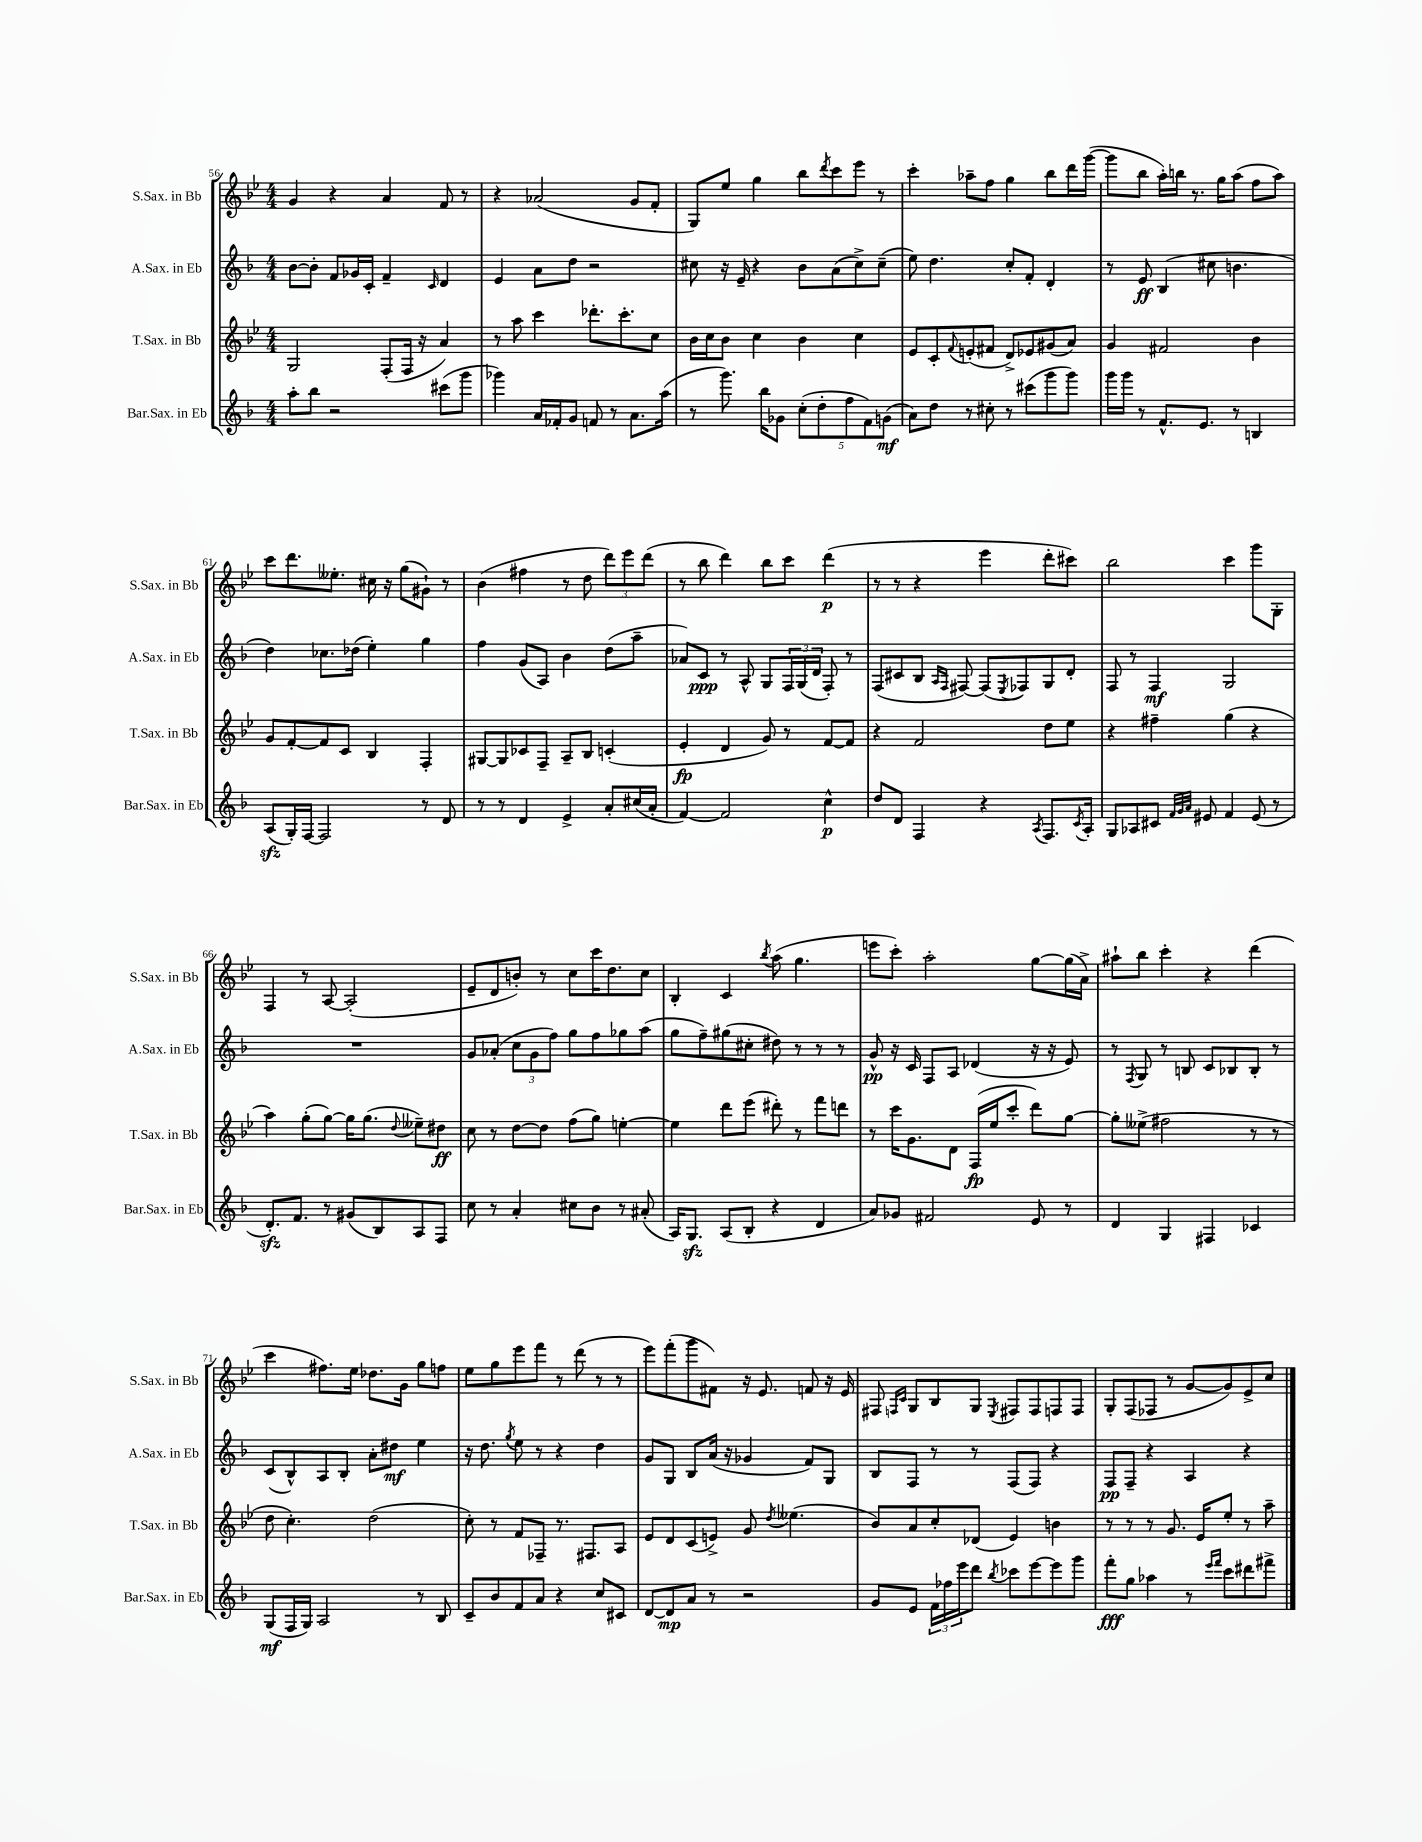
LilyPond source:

<<
\new StaffGroup <<
\new Staff = "s0" \with { instrumentName = "S.Sax. in Bb" shortInstrumentName = "S.Sax. in Bb" } {
    \clef treble \key bes \major \numericTimeSignature \time 4/4
    g'4 r4 a'4 f'8 r8 |
    r4 aes'2( g'8 f'8-. |
    g8) ees''8 g''4 bes''8 \acciaccatura { d'''8 } c'''8 ees'''8 r8 |
    c'''4-. aes''8-- f''8 g''4 bes''8 d'''16 g'''16~( |
    g'''8 bes''8 a''16-.) b''16 r8. g''16 a''8( f''8 a''8) |
    c'''8 d'''8. eeses''8.-. cis''16 r16 g''8( gis'8-!) r8 |
    bes'4( fis''4 r8 d''8 \tuplet 3/2 { d'''8) ees'''8 d'''8( } |
    r8 bes''8 d'''4) bes''8 c'''8 d'''4\p( |
    r8 r8 r4 ees'''4 d'''8-. cis'''8) |
    bes''2 c'''4 g'''8 g8-. |
    f4 r8 a8~ a2-.( |
    ees'8-- d'8 b'8-.) r8 c''8 c'''16 d''8. c''8 |
    bes4-. c'4 \acciaccatura { bes''8 } a''8( g''4. |
    e'''8 c'''8-.) a''2-. g''8~ g''16( a'16->) |
    ais''8-! bes''8 c'''4-. r4 d'''4( |
    c'''4 fis''8.) ees''16 des''8. g'16 g''8 f''8 |
    ees''8 g''8 ees'''8 f'''8 r8 d'''8( r8 r8 |
    ees'''8) f'''8-.( g'''8 fis'8) r16 ees'8. f'8 r16 ees'16 |
    fis8 \grace { f16 c'16 } g8 bes8 g8 \acciaccatura { ees8 } fis8 fis8 f8 f8 |
    g8-. f8( fes8 r8 g'8~ g'8) ees'8-> c''8 \bar "|." |
}
\new Staff = "s1" \with { instrumentName = "A.Sax. in Eb" shortInstrumentName = "A.Sax. in Eb" } {
    \clef treble \key f \major \numericTimeSignature \time 4/4
    bes'8~ bes'8-. f'8 ges'16 c'16-. f'4-- \grace { c'16 } d'4 |
    e'4 a'8 d''8 r2 |
    cis''8 r16 e'16-- r4 bes'8 a'8( cis''8->) cis''8--( |
    e''8) d''4. c''8-. f'8-. d'4-. |
    r8 e'8\ff bes4( cis''8 b'4. |
    d''4) ces''8. des''16( e''4-.) g''4 |
    f''4 g'8( a8) bes'4 d''8( a''8-- |
    aes'8) c'8\ppp r8 a8-^ g8 \tuplet 3/2 { f16 g16( d'16 } f8-.) r8 |
    f8( cis'8 bes8 \grace { a16 f16 } fis8~) fis8( \acciaccatura { e8 } fes8) g8 d'8-. |
    f8 r8 f4\mf g2 |
    R1 |
    g'8 aes'8-.( \tuplet 3/2 { c''8 g'8 f''8) } g''8 f''8 ges''8 a''8( |
    g''8 f''8--) gis''8( cis''8-. dis''8) r8 r8 r8 |
    g'8-^\pp r16 c'16 f8 a8 des'4( r16 r16 e'8) |
    r8 \acciaccatura { f8 } g8 r8 b8 c'8 bes8 bes8-. r8 |
    c'8( bes8-^) a8 bes8-. a'8-. dis''8\mf e''4 |
    r16 d''8. \acciaccatura { g''8 } e''8 r8 r4 d''4 |
    g'8 g8 bes8 a'16( r16 ges'4 f'8) g8 |
    bes8 f8 r8 r8 f8( f8) r4 |
    f8\pp f8-- r4 a4 r4 \bar "|." |
}
\new Staff = "s2" \with { instrumentName = "T.Sax. in Bb" shortInstrumentName = "T.Sax. in Bb" } {
    \clef treble \key bes \major \numericTimeSignature \time 4/4
    g2 f8-.( f16 r16 a'4) |
    r8 a''8 c'''4 des'''8.-. c'''8.-. c''8 |
    bes'16 c''16 bes'8 c''4 bes'4 c''4 |
    ees'8 c'8-. \appoggiatura { f'8 } e'8-.( fis'8 d'8->) ees'8 gis'8( a'8) |
    g'4 fis'2 bes'4 |
    g'8 f'8~-. f'8 c'8 bes4 f4-. |
    gis8~ gis8 ces'8 f8-- a8-- bes8 c'4-.( |
    ees'4-.\fp d'4 g'8) r8 f'8~ f'8 |
    r4 f'2 d''8 ees''8 |
    r4 fis''4-- g''4( r4 |
    a''4) g''8-.( g''8~) g''16 g''8.( \appoggiatura { d''8 } eeses''8--) dis''8\ff |
    c''8 r8 d''8~ d''8 f''8( g''8) e''4~-. |
    e''4 d'''8 ees'''8( dis'''8-.) r8 f'''8 d'''8 |
    r8 c'''16 g'8. d'8 f16\fp( ees''16 c'''8-. d'''8) g''8~ |
    g''8-. eeses''8->( fis''2 r8 r8 |
    d''8 c''4.-.) d''2( |
    c''8-.) r8 f'8 fes8-- r8. fis8. a8 |
    ees'8 d'8 c'8( e'8->) g'8 \acciaccatura { d''8 } eeses''4.( |
    bes'8) a'8 c''8-. des'8( ees'4) b'4 |
    r8 r8 r8 g'8. ees'16 ees''8-. r8 a''8-- \bar "|." |
}
\new Staff = "s3" \with { instrumentName = "Bar.Sax. in Eb" shortInstrumentName = "Bar.Sax. in Eb" } {
    \clef treble \key f \major \numericTimeSignature \time 4/4
    a''8-. bes''8 r2 cis'''8( g'''8 |
    ges'''4) a'16 fes'16-. g'8 f'8 r8 a'8. a''16( |
    r8 g'''8.) bes''16 ges'8 \tuplet 5/4 { c''8-.( d''8-. f''8 f'8) g'8\mf( } |
    a'8) d''8 r8 cis''8-. r8 cis'''8( g'''8 g'''8) |
    g'''16 g'''16 r8 f'8.-^ e'8. r8 b4 |
    a8\sfz( g16-.) f16~ f2 r8 d'8 |
    r8 r8 d'4 e'4-> a'8-. cis''16( a'16-. |
    f'4~) f'2 c''4-^\p |
    d''8 d'8 f4 r4 \acciaccatura { a8 } f8. \acciaccatura { c'8 } a16-. |
    g8 aes8 cis'8 \grace { f'32 g'32 a'32 } eis'8 f'4 eis'8( r8 |
    d'8.-.\sfz) f'8. r8 gis'8( bes8) a8 f8 |
    c''8 r8 a'4-. cis''8 bes'8 r8 ais'8-.( |
    a16) g8.\sfz a8( bes8-. r4 d'4 |
    a'8) ges'8 fis'2 e'8 r8 |
    d'4 g4 fis4 ces'4 |
    g8\mf( f16 g16) a2 r8 bes8 |
    c'8-- bes'8 f'8 a'8 r4 c''8 cis'8 |
    d'8~ d'8\mp a'8 r8 r2 |
    g'8 e'8 \tuplet 3/2 { f'16 fes''16 e'''16 } d'''8 \acciaccatura { bes''8 } ces'''8 e'''8~ e'''8 g'''8 |
    f'''8-.\fff g''8 aes''4 r8 \grace { e'''16 f'''16 } c'''8 dis'''8 fis'''8-> \bar "|." |
}
>>
>>
\layout { \context { \Score currentBarNumber = #56 } }
